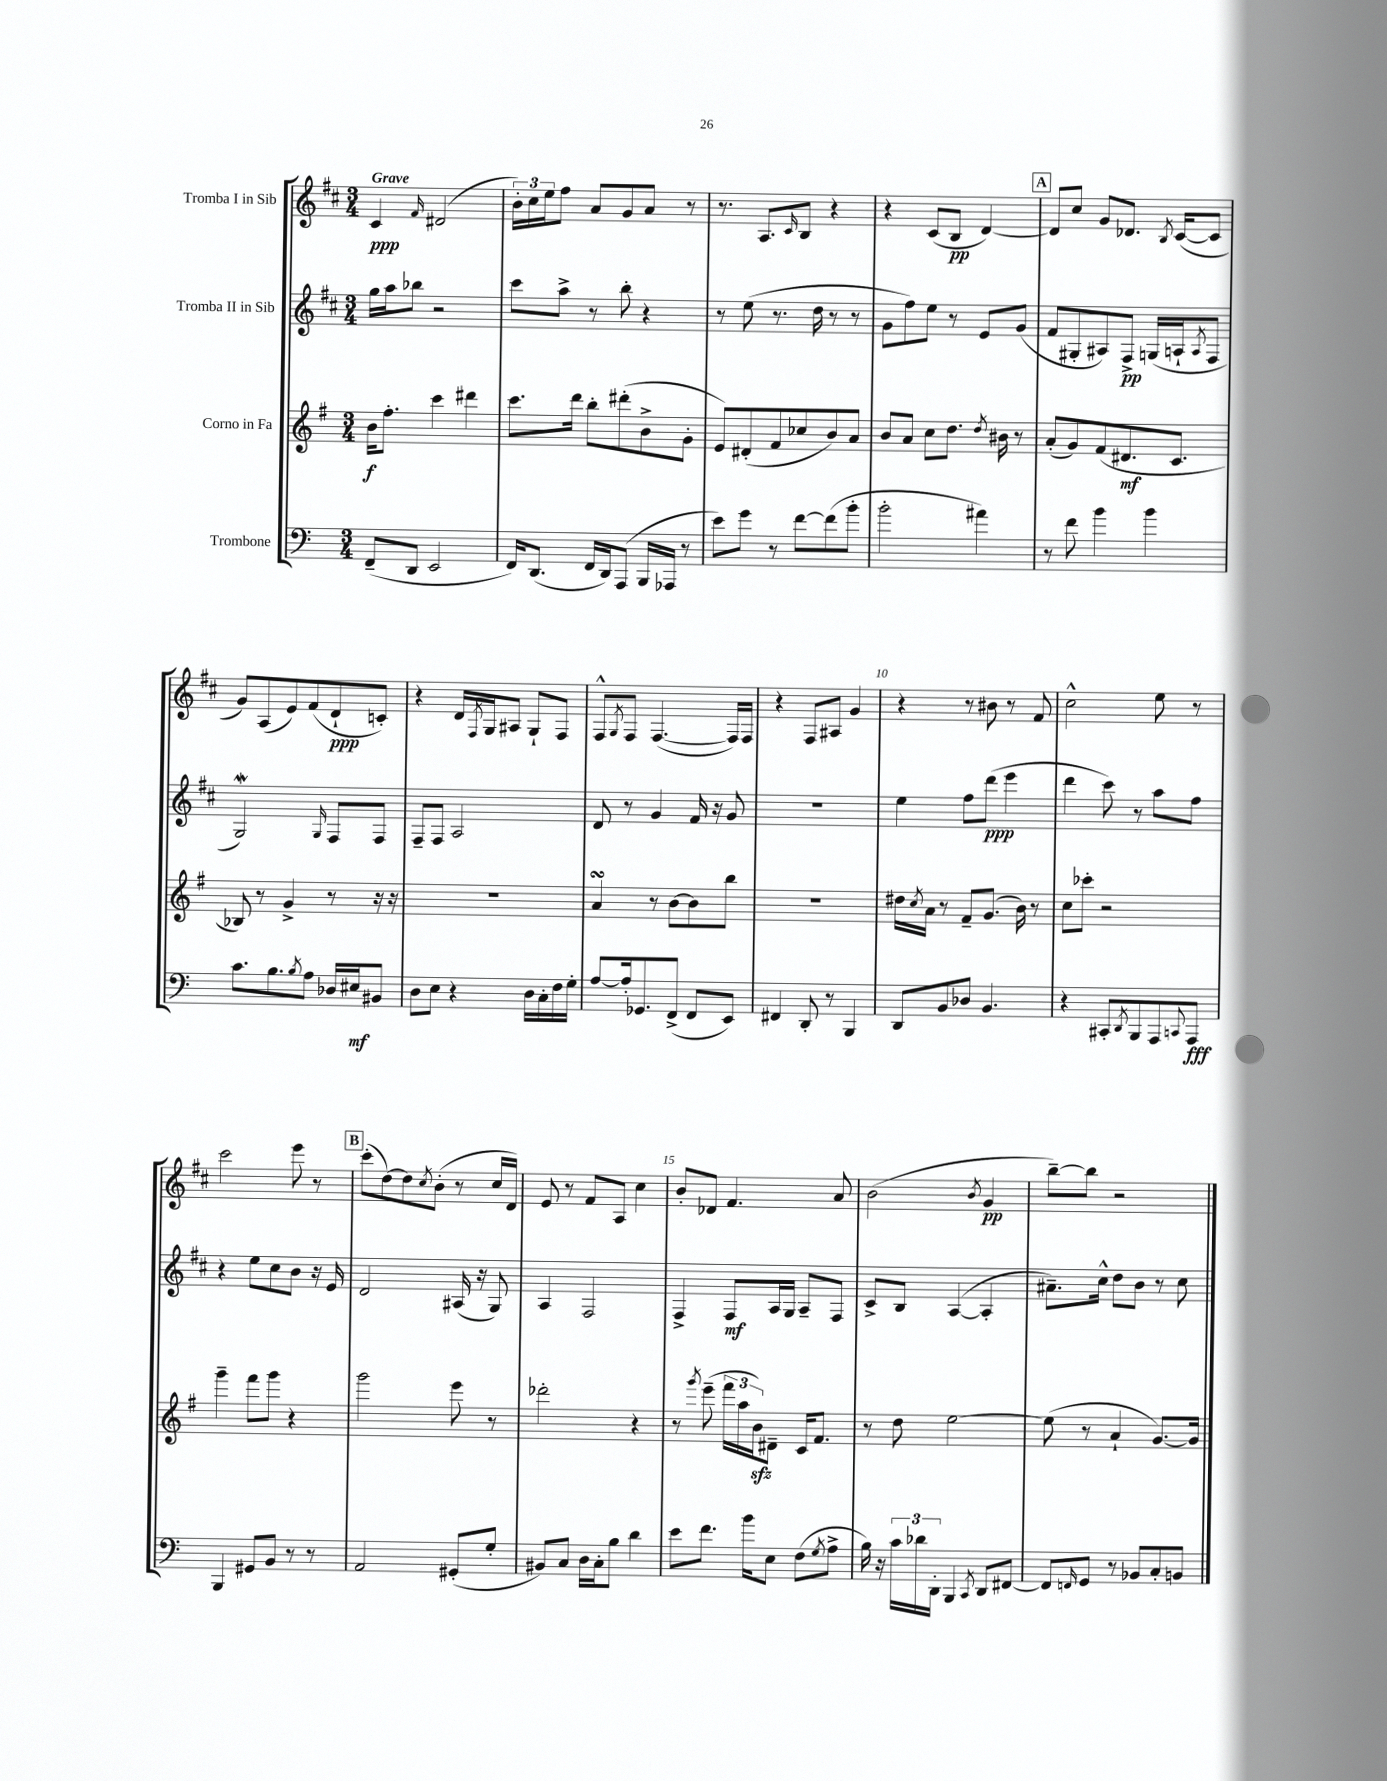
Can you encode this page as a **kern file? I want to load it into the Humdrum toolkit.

**kern	**dynam	**kern	**dynam	**kern	**dynam	**kern	**dynam
*part4	*part4	*part3	*part3	*part2	*part2	*part1	*part1
*staff4	*staff4	*staff3	*staff3	*staff2	*staff2	*staff1	*staff1
*I"Trombone	*	*I"Corno in Fa	*	*I"Tromba II in Sib	*	*I"Tromba I in Sib	*
*clefF4	*	*clefG2	*	*clefG2	*	*clefG2	*
*k[]	*	*k[f#]	*	*k[f#c#]	*	*k[f#c#]	*
*M3/4	*	*M3/4	*	*M3/4	*	*M3/4	*
=1	=1	=1	=1	=1	=1	=1	=1
!	!	!	!	!	!	!LO:TX:a:B:t=Grave	!
(8FF~/L	.	16b\KL	f	16gg\LL	.	4c#/	ppp
.	.	8.ff#'\J	.	16aa\J	.	.	.
8DD/J	.	.	.	8bb-X\J	.	.	.
.	.	.	.	.	.	16qqf#/	.
2EE/	.	4ccc\	.	2r	.	(2d#X/	.
.	.	4ddd#X\	.	.	.	.	.
=2	=2	=2	=2	=2	=2	=2	=2
16FF/KL)	.	8.ccc\L	.	8ccc#\L	.	24b'\LL)	.
.	.	.	.	.	.	24cc#\	.
(8.DD/J	.	.	.	.	.	.	.
.	.	.	.	.	.	24ee\J	.
.	.	.	.	8aa^\J	.	8ff#\J	.
.	.	16ddd\Jk	.	.	.	.	.
16FF/LL	.	8bb'\L	.	8r	.	8a/L	.
16DD/J)	.	.	.	.	.	.	.
(8AAA/J	.	(8ddd#X'\	.	8bb'\	.	8g/	.
16BBB/LL	.	8b^\	.	4r	.	8a/J	.
16AAA-X/JJ	.	.	.	.	.	.	.
8r	.	8g'\J	.	.	.	8r	.
=3	=3	=3	=3	=3	=3	=3	=3
8e\L)	.	8e/L)	.	8r	.	8.r	.
8g\J	.	(8d#X'/	.	(8ee\	.	.	.
.	.	.	.	.	.	8.A/L	.
8r	.	8f#/	.	8.r	.	.	.
.	.	.	.	.	.	16qqc#/	.
[8f\L	.	8cc-X/	.	.	.	8B/J	.
.	.	.	.	16dd\	.	.	.
(8f\]	.	8b/)	.	8r	.	4r	.
8b'\J	.	8a/J	.	8r	.	.	.
=4	=4	=4	=4	=4	=4	=4	=4
2b'\	.	8b/L	.	8g\L	.	4r	.
.	.	8a/J	.	8ff#\)	.	.	.
.	.	8cc\L	.	8ee\J	.	(8c#/L	.
.	.	8.dd\J	.	8r	.	8B/J	pp
4a#X\)	.	.	.	8e/L	.	[4d/)	.
.	.	8qdd/	.	.	.	.	.
.	.	16b#X\	.	.	.	.	.
.	.	8r	.	(8g/J	.	.	.
!!LO:REH:place=s1:t=A
=5	=5	=5	=5	=5	=5	=5	=5
8r	.	(8a'/L	.	8f#/L	.	8d/L]	.
8f\	.	8g/)	.	8G#X'/	.	8cc#/J	.
4b\	.	(8f#/	.	8A#X/)	.	8g/L	.
.	.	8.d#X/	mf	8F#^/J	pp	8.d-X/J	.
4b\	.	.	.	(16Gn/LL	.	.	.
.	.	.	.	.	.	8qB/	.
.	.	8.c/J	.	16An`/J	.	([16c#/KL	.
.	.	.	.	8qA/	.	.	.
.	.	.	.	8F#/J	.	8c#/J]	.
!!LO:LB:g=z
=6	=6	=6	=6	=6	=6	=6	=6
8.c\L	.	8B-X/)	.	2Gw/)	.	8g/L)	.
.	.	8r	.	.	.	(8A/	.
8.B\	.	.	.	.	.	.	.
.	.	4g^/	.	.	.	8e/)	.
8qB/	.	.	.	.	.	.	.
8A\J	.	.	.	.	.	(8f#/	.
.	.	.	.	16qqG/	.	.	.
16D-X/LL	.	8r	.	8F#/L	.	8d`/	ppp
16E#X/J	mf	.	.	.	.	.	.
8BB#X/J	.	16r	.	8F#/J	.	8cn'/J)	.
.	.	16r	.	.	.	.	.
=7	=7	=7	=7	=7	=7	=7	=7
8D\L	.	2.r	.	8F#~/L	.	4r	.
8E\J	.	.	.	8F#/J	.	.	.
4r	.	.	.	2A/	.	16d/LL	.
.	.	.	.	.	.	8qF#/	.
.	.	.	.	.	.	16G/J	.
.	.	.	.	.	.	8A#X/J	.
16D\LL	.	.	.	.	.	8G`/L	.
16C'\	.	.	.	.	.	.	.
16F\	.	.	.	.	.	8F#/J	.
16G'\JJ	.	.	.	.	.	.	.
=8	=8	=8	=8	=8	=8	=8	=8
[8A/L	.	4asSSS/	.	8d/	.	8F#^^/L	.
.	.	.	.	.	.	8qG/	.
16A'/k]	.	.	.	8r	.	8F#/J	.
8.GG-X/	.	.	.	.	.	.	.
.	.	8r	.	4g/	.	([4.F#/	.
(8FF^/J	.	[8b\L	.	.	.	.	.
8FF/L	.	8b\]	.	16f#/	.	.	.
.	.	.	.	16r	.	.	.
8EE/J)	.	8bb\J	.	8g/	.	16F#/LL])	.
.	.	.	.	.	.	16F#/JJ	.
=9	=9	=9	=9	=9	=9	=9	=9
4FF#X/	.	2.r	.	2.r	.	4r	.
8DD'/	.	.	.	.	.	8F#/L	.
8r	.	.	.	.	.	8A#X/J	.
4BBB/	.	.	.	.	.	4g/	.
=10	=10	=10	=10	=10	=10	=10	=10
8DD/L	.	16dd#X\LL	.	4ee\	.	4r	.
.	.	8qcc/	.	.	.	.	.
.	.	16a\JJ	.	.	.	.	.
8BB/	.	8r	.	.	.	.	.
8D-X/J	.	8f#~/L	.	8ff#\L	.	8r	.
4.BB/	.	(8.g/J	.	(8ddd\J	ppp	8b#X\	.
.	.	.	.	4eee\	.	8r	.
.	.	16b\)	.	.	.	.	.
.	.	8r	.	.	.	8f#/	.
=11	=11	=11	=11	=11	=11	=11	=11
4r	.	8cc\L	.	4ddd\	.	2cc#^^\	.
.	.	8ccc-X'\J	.	.	.	.	.
8CC#X'/L	.	2r	.	8ccc#\)	.	.	.
8qDD/	.	.	.	.	.	.	.
8BBB/	.	.	.	8r	.	.	.
8AAA/	.	.	.	8aa\L	.	8ee\	.
8qqCCn/	.	.	.	.	.	.	.
8AAA/J	fff	.	.	8ff#\J	.	8r	.
!!LO:LB:g=z
=12	=12	=12	=12	=12	=12	=12	=12
4BBB/	.	4ggg~\	.	4r	.	2ccc#\	.
8GG#X/L	.	8fff#\L	.	8ee\L	.	.	.
8BB/J	.	8ggg\J	.	8cc#\	.	.	.
8r	.	4r	.	8b\J	.	8eee\	.
8r	.	.	.	16r	.	8r	.
.	.	.	.	16e/	.	.	.
!!LO:REH:place=s1:t=B
=13	=13	=13	=13	=13	=13	=13	=13
2AA/	.	2ggg\	.	2d/	.	(8ccc#'\L	.
.	.	.	.	.	.	[8dd\)	.
.	.	.	.	.	.	8dd\]	.
.	.	.	.	.	.	8qcc#/	.
.	.	.	.	.	.	(8b'\J	.
(8GG#X'/L	.	8eee\	.	(16A#X/	.	8r	.
.	.	.	.	16r	.	.	.
8G'/J	.	8r	.	8G/)	.	16cc#/LL	.
.	.	.	.	.	.	16d/JJ)	.
=14	=14	=14	=14	=14	=14	=14	=14
8BB#X/L)	.	2ddd-X'\	.	4A/	.	8e/	.
8C/J	.	.	.	.	.	8r	.
16D\LL	.	.	.	2F#/	.	8f#/L	.
16C'\J	.	.	.	.	.	.	.
8B\J	.	.	.	.	.	8A/J	.
4d\	.	4r	.	.	.	4cc#\	.
=15	=15	=15	=15	=15	=15	=15	=15
8e\L	.	8r	.	4F#^/	.	8b'/L	.
.	.	8qggg/	.	.	.	.	.
8.f\J	.	(8eee~\	.	.	.	8d-X/J	.
.	.	24fff#\LL	.	8F#/L	mf	4.f#/	.
.	.	24aa\	.	.	.	.	.
16b\KL	.	.	.	.	.	.	.
.	.	24bzz\J)	.	.	.	.	.
8E\J	.	8d#X~\J	.	16A/L	.	.	.
.	.	.	.	16G/JJ	.	.	.
(8F\L	.	16c/KL	.	8A~/L	.	.	.
.	.	8.f#/J	.	.	.	.	.
8qG/	.	.	.	.	.	.	.
8A^\J	.	.	.	8F#/J	.	8a/	.
=16	=16	=16	=16	=16	=16	=16	=16
16B\)	.	8r	.	8c#^/L	.	(2b\	.
16r	.	.	.	.	.	.	.
24c\LL	.	8dd\	.	8B/J	.	.	.
24d-X\	.	.	.	.	.	.	.
24DD'\JJ	.	.	.	.	.	.	.
4BBB/	.	[2ee\	.	([4A/	.	.	.
8qCC/	.	.	.	.	.	8qb/	.
8DD/L	.	.	.	4A'/]	.	4g/	pp
[8FF#X/J	.	.	.	.	.	.	.
=17	=17	=17	=17	=17	=17	=17	=17
8FF#/L]	.	(8ee\]	.	8.a#X~\L)	.	[8bb~\L)	.
16qqFFn/	.	.	.	.	.	.	.
8GG/J	.	8r	.	.	.	8bb\J]	.
.	.	.	.	16cc#^^\Jk	.	.	.
8r	.	4a`/	.	8dd\L	.	2r	.
8BB-X/L	.	.	.	8b\J	.	.	.
8C'/	.	[8.g/L)	.	8r	.	.	.
8BBn/J	.	.	.	8cc#\	.	.	.
.	.	16g/Jk]	.	.	.	.	.
==	==	==	==	==	==	==	==
*-	*-	*-	*-	*-	*-	*-	*-
